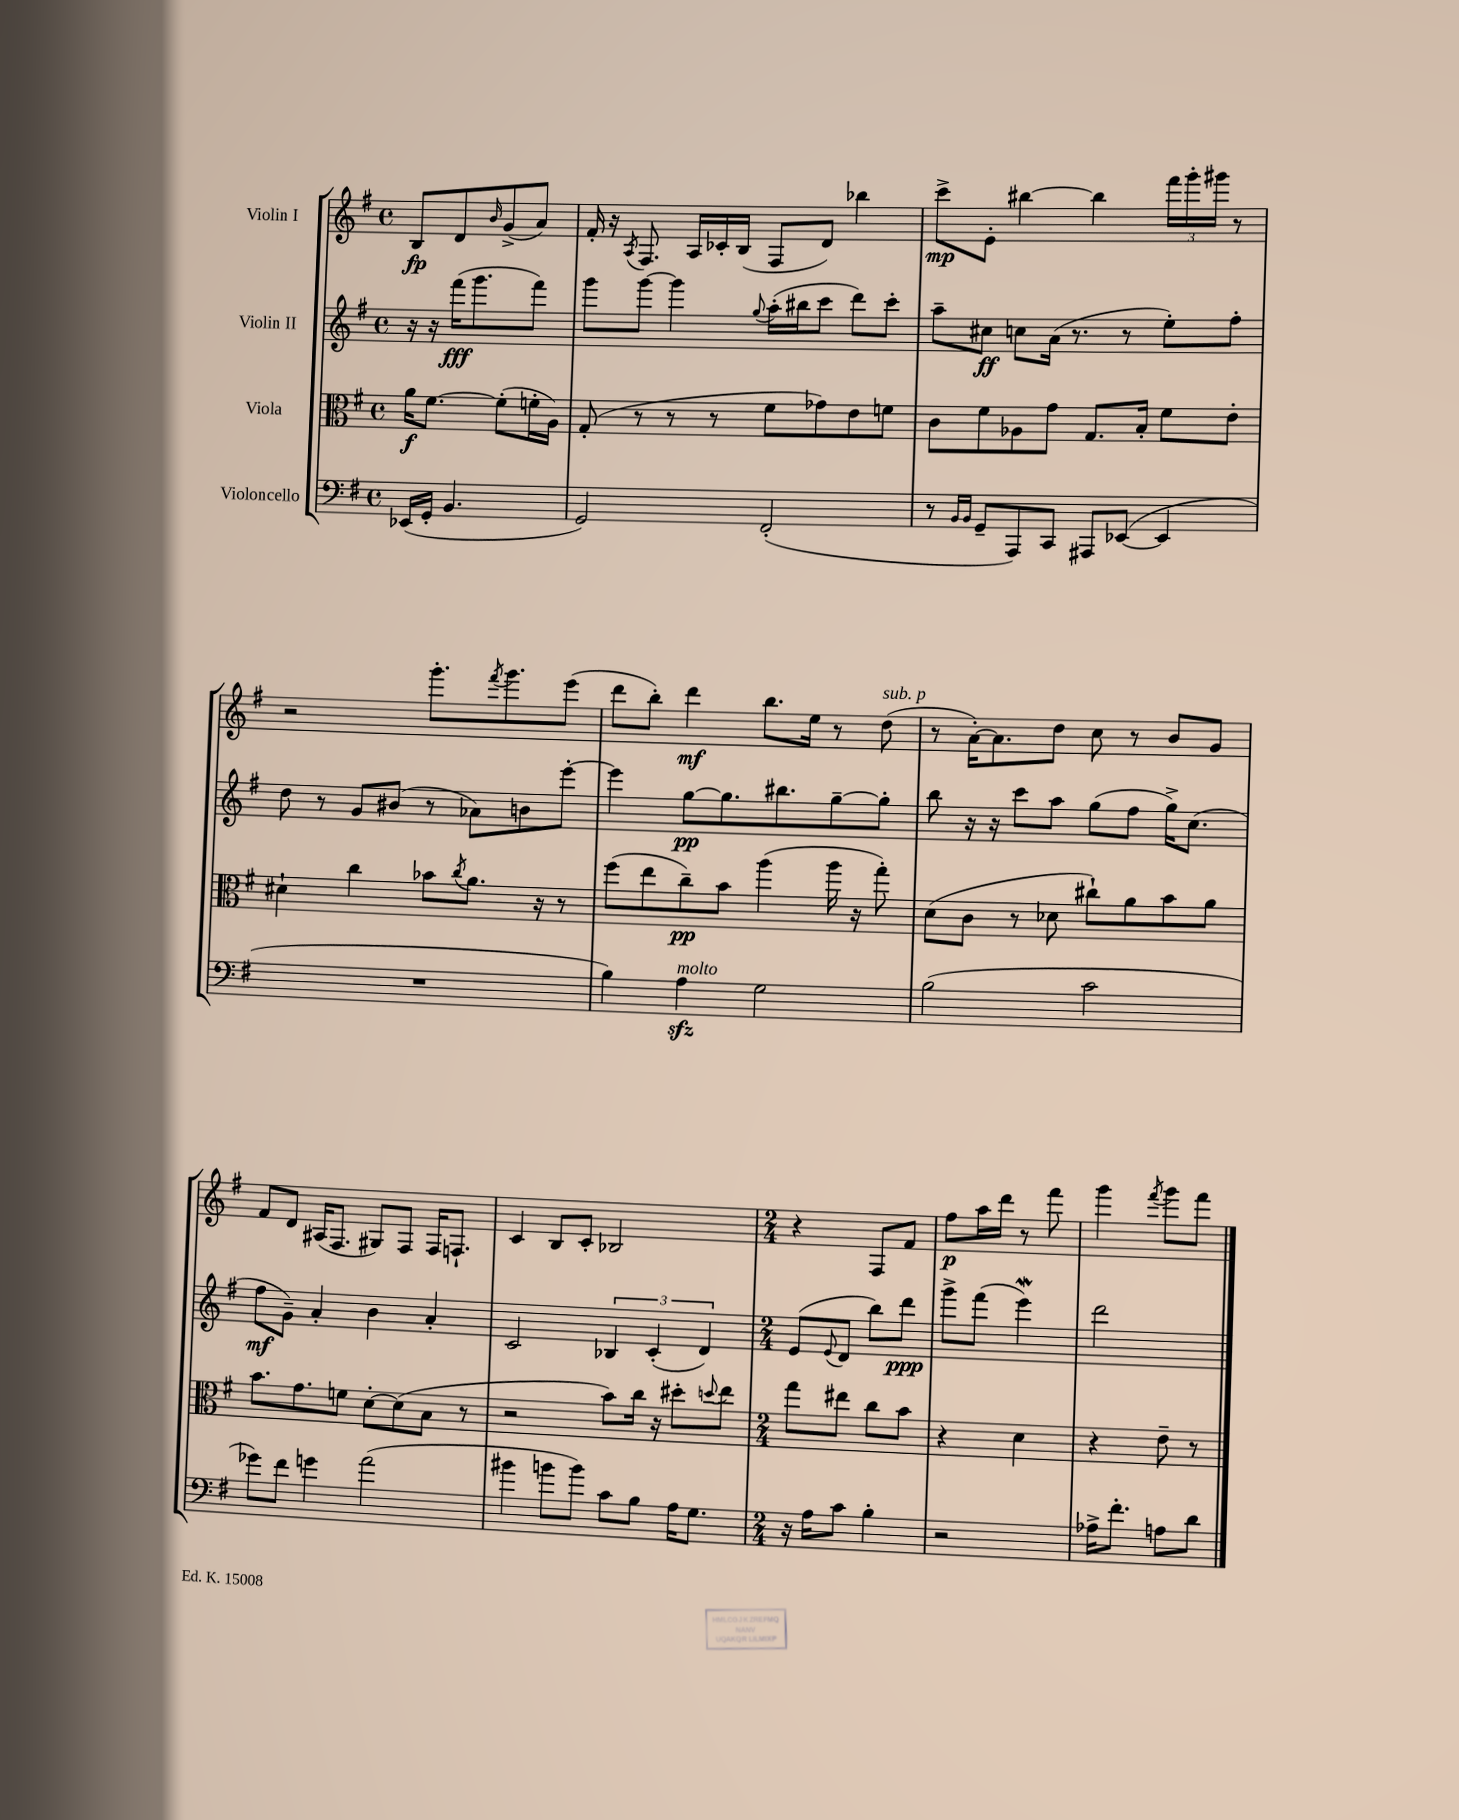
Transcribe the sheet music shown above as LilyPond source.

<<
\new StaffGroup <<
\new Staff = "s0" \with { instrumentName = "Violin I" } {
    \clef treble \key g \major \defaultTimeSignature \time 4/4 \partial 2
    b8\fp d'8 \grace { b'16 } g'8->( a'8) |
    fis'16-. r16 \acciaccatura { a8 } fis8. a16 ces'16-. b16( fis8 d'8) bes''4 |
    c'''8->\mp e'8-. bis''4~ bis''4 \tuplet 3/2 { fis'''16 g'''16-. gis'''16 } r8 |
    r2 g'''8.-. \acciaccatura { fis'''8 } g'''8. e'''8( |
    d'''8 b''8-.) d'''4\mf b''8. e''16 r8 d''8^\markup { \italic "sub. p" }( |
    r8 a'16~-.) a'8. d''8 c''8 r8 b'8 g'8 |
    fis'8 d'8 ais16( fis8. gis8) fis8 fis16 f8.-! |
    c'4 b8 c'8-. bes2 |
    \numericTimeSignature \time 2/4 r4 fis8 fis'8 |
    fis''8\p a''16 d'''16 r8 fis'''8 |
    g'''4 \acciaccatura { fis'''8 } g'''8 fis'''8 \bar "|." |
}
\new Staff = "s1" \with { instrumentName = "Violin II" } {
    \clef treble \key g \major \defaultTimeSignature \time 4/4 \partial 2
    r16 r16 fis'''16\fff( g'''8. fis'''8) |
    g'''8 g'''8~ g'''4 \appoggiatura { g''8 } a''16-.( bis''16 c'''8 d'''8) c'''8-. |
    a''8-- cis''8\ff c''8 a'16( r8. r8 e''8-.) fis''8-. |
    d''8 r8 g'8 bis'8( r8 aes'8) b'8 e'''8~-. |
    e'''4 g''8~\pp g''8. bis''8. g''8~-- g''8-. |
    b''8 r16 r16 c'''8 a''8 g''8( fis''8 g''16->) c''8.( |
    fis''8\mf g'8--) a'4-. b'4 a'4-. |
    c'2 \tuplet 3/2 { bes4 c'4-.( d'4) } |
    \numericTimeSignature \time 2/4 e'8( \appoggiatura { e'8 } d'8 b''8) d'''8\ppp |
    g'''8-> fis'''8( e'''4\mordent) |
    d'''2 \bar "|." |
}
\new Staff = "s2" \with { instrumentName = "Viola" } {
    \clef alto \key g \major \defaultTimeSignature \time 4/4 \partial 2
    a'16\f fis'8.~ fis'8-.( f'16-. a16) |
    g8-.( r8 r8 r8 fis'8 ges'8) e'8 f'8 |
    c'8 fis'8 aes8 g'8 g8. b16-. fis'8 e'8-. |
    dis'4-! c''4 bes'8 \acciaccatura { c''8 } a'8. r16 r8 |
    fis''8( e''8 c''8--\pp) b'8 a''4( a''16 r16 g''8-.) |
    d'8( c'8 r8 des'8 cis''8-!) a'8 b'8 a'8 |
    b'8. g'8. f'8 d'8~-. d'8( b8 r8 |
    r2 b'8) c''16 r16 dis''8-. \appoggiatura { d''8 } e''8 |
    \numericTimeSignature \time 2/4 g''8 eis''8 c''8 b'8 |
    r4 d'4 |
    r4 e'8-- r8 \bar "|." |
}
\new Staff = "s3" \with { instrumentName = "Violoncello" } {
    \clef bass \key g \major \defaultTimeSignature \time 4/4 \partial 2
    ees,16( g,16-. b,4. |
    g,2) fis,2-.( |
    r8 \grace { b,16 b,16 } g,8-- a,,8) c,8 ais,,8 ees,8~( ees,4 |
    R1 |
    b4) a4\sfz^\markup { \italic "molto" } g2 |
    b2( c'2 |
    ges'8) fis'8 g'4 a'2( |
    bis'4 b'8 b'8) c'8 b8 a16 g8. |
    \numericTimeSignature \time 2/4 r16 a16 c'8 b4-. |
    r2 |
    aes16-> fis'8.-. a8 d'8 \bar "|." |
}
>>
>>
\layout { \context { \Score \remove "Bar_number_engraver" } }
